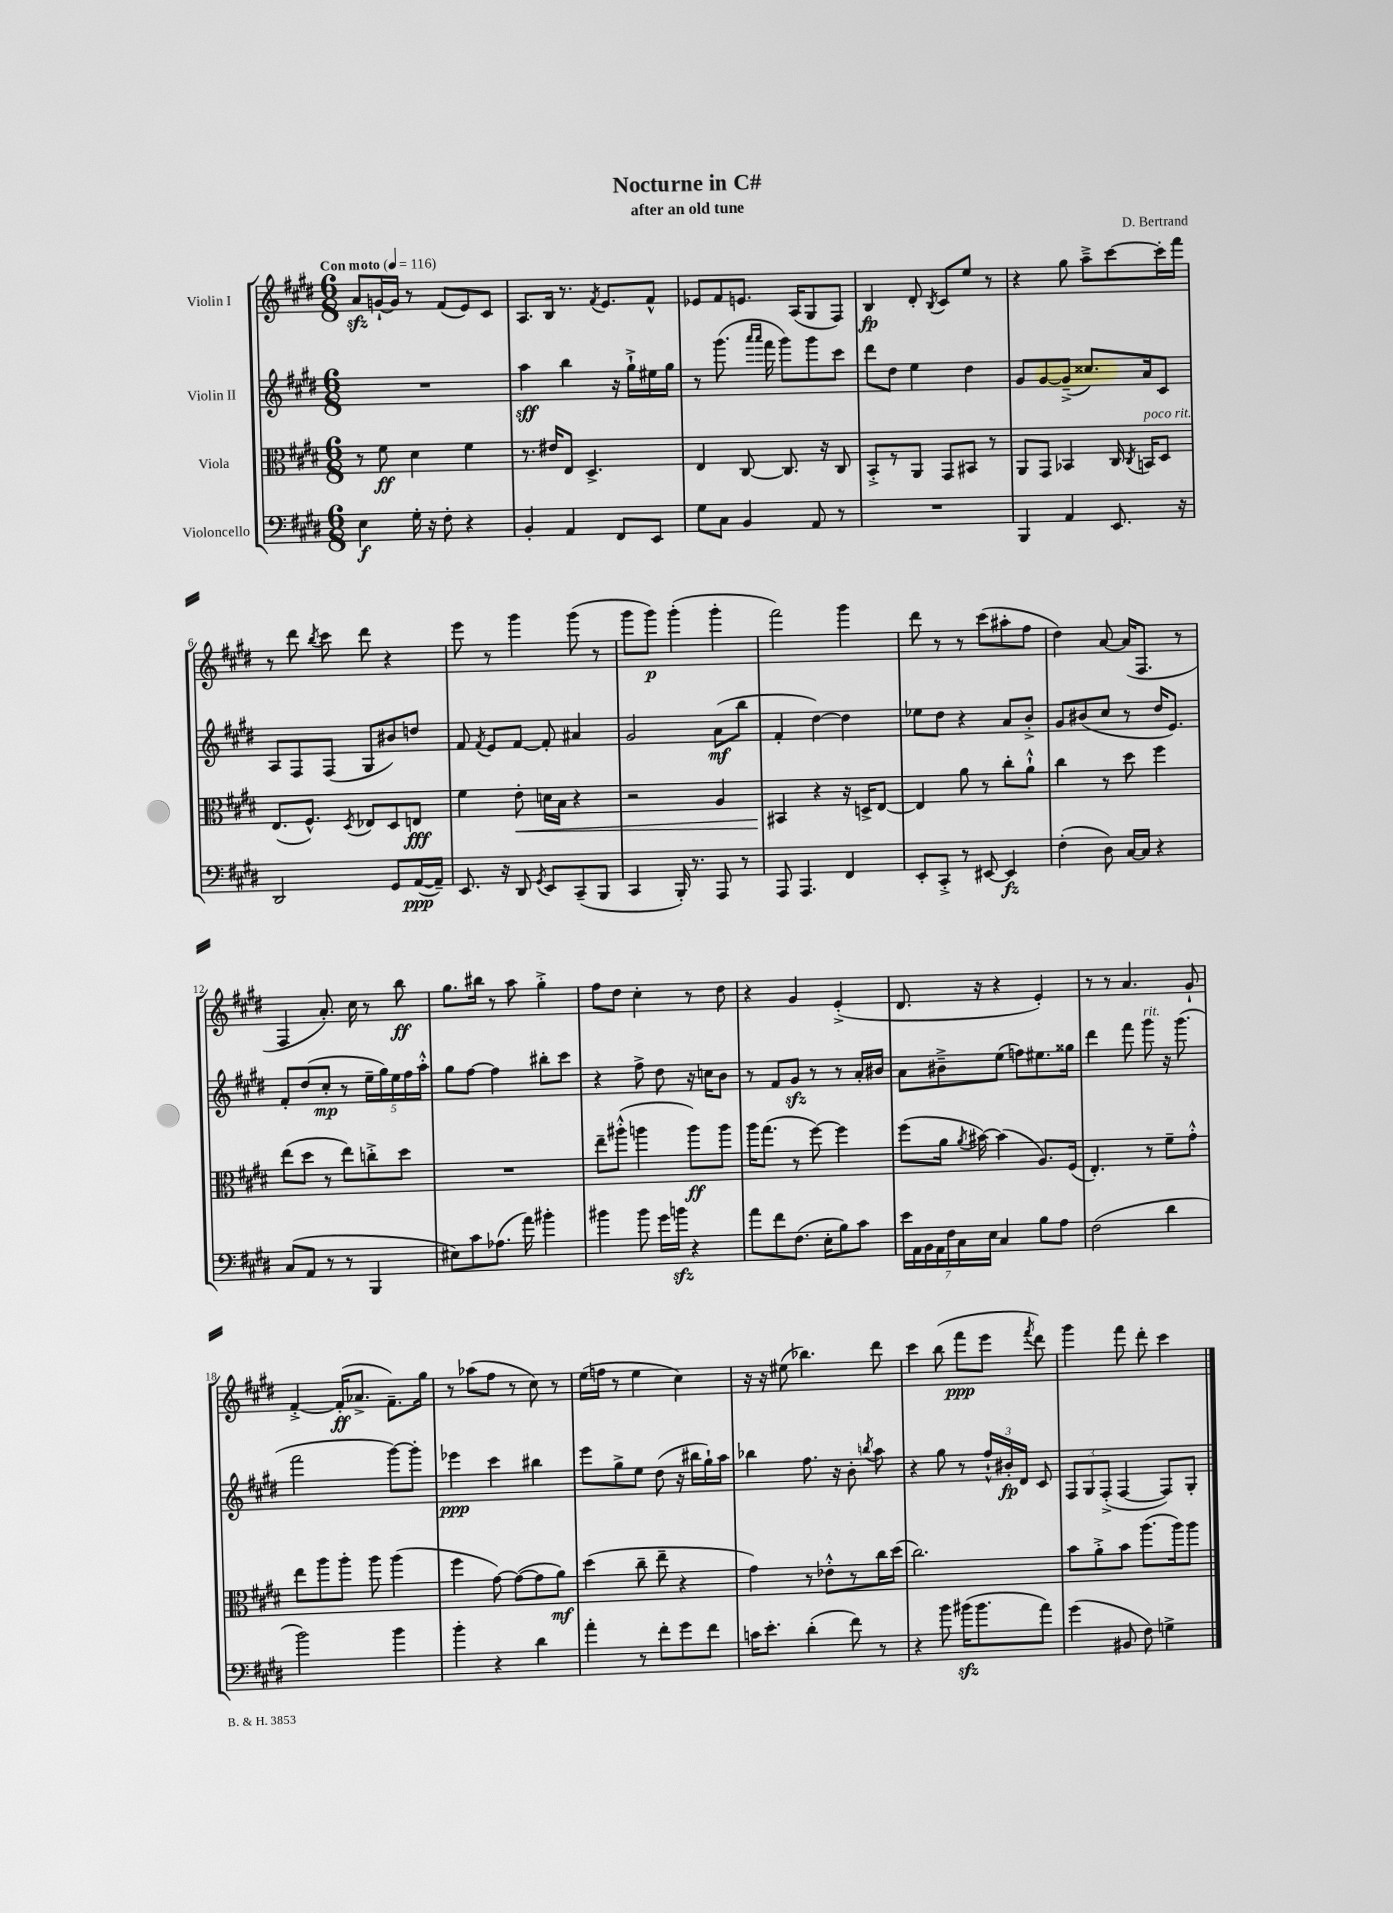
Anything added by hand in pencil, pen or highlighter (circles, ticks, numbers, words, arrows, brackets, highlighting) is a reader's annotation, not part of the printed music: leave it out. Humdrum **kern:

**kern	**kern	**kern	**kern
*staff4	*staff3	*staff2	*staff1
*clefF4	*clefC3	*clefG2	*clefG2
*k[f#c#g#d#]	*k[f#c#g#d#]	*k[f#c#g#d#]	*k[f#c#g#d#]
*M6/8	*M6/8	*M6/8	*M6/8
*MM116	*MM116	*MM116	*MM116
4E	8r	2.r	8a
.	8f#	.	[16g`
.	.	.	16g]
16G#'	4d#	.	8r
16r	.	.	.
8F#'	.	.	(8f#
4r	4f#	.	8e)
.	.	.	8c#
=	=	=	=
4BB'	8.r	4aa	8.A
.	16e#	.	16B
4AA	8E	4bb	8.r
.	4.D#^	.	.
.	.	.	8qf#
.	.	.	8.e
8FF#	.	16r	.
.	.	16gg#`^	.
8EE	.	16ee#	8f#^^
.	.	16gg#	.
=	=	=	=
8G#	4E	8r	8e-
8C#	.	(8.ggg#	8f#
4BB	[8C#	.	8.e
.	.	16qqaaa	.
.	.	16qqaaa	.
.	.	16fff#	.
.	8.C#]	8ggg#)	.
.	.	.	(16A
8AA	.	8ggg#	8G#
.	16r	.	.
8r	8C#	8ccc#	8F#)
=	=	=	=
2.r	8BB'^	8ddd#	4B
.	8r	8dd#	.
.	8AA	4ee	8d#'
.	.	.	8qB
.	8GG#	.	8c#
.	8BB#	4dd#	8ee
.	8r	.	8r
=	=	=	=
4BBB	8AA	8g#	4r
.	8GG#	[8g#	.
4AA	4BB-	(8g#~^]	8gg#
.	.	8.cc##)	8aa~^
8.EE	16C#	.	[8ccc#
.	8qC#	.	.
.	16BB	16a	.
.	8D#	8c#	16ccc#']
16r	.	.	16fff#
=	=	=	=
2DD#	(8.E	8A	8r
.	.	8F#	8ddd#
.	8.F#^^)	.	.
.	.	.	8qbb
.	.	(8F#	8ccc#
.	8qD#	.	.
.	8E-	8G#	8ddd#
8GG#	8D#	8b#)	4r
([16AA	8E	8dd	.
16AA~])	.	.	.
=	=	=	=
8.EE	4f#	8f#	8eee
.	.	8qf#	.
.	.	8e	8r
16r	.	.	.
8DD#	8e'	[8f#	4ggg#
8qGG#	.	.	.
8EE	16d	8f#']	.
.	16B	.	.
(8CC#~	4r	4a#	(8ggg#
8BBB	.	.	8r
=	=	=	=
4CC#	2r	2g#	8ggg#
.	.	.	8ggg#)
16BBB')	.	.	(4ggg#'
8.r	.	.	.
8AAA	4A	(8a	4ggg#'
8r	.	8bb	.
=	=	=	=
8AAA	4BB#	4f#'	2fff#)
4.AAA	.	.	.
.	4r	[4dd#)	.
4FF#	16r	4dd#]	4ggg#
.	16D^	.	.
.	[8E	.	.
=	=	=	=
8EE'	4E]	8ee-	8ddd#
8CC#'^	.	8dd#	8r
8r	8a	4r	8r
[8EE#	8r	.	(8ccc#
4EE#]	8cc#'	8a	8aa#'
.	8a`^^	8b'^	8ff#
=	=	=	=
(4F#'	4cc#	8g#	4dd#)
.	.	(8b#	.
8D#)	8r	8cc#	[8a
[16C#	8dd#	8r	(16a]
16C#]	.	.	8.F#
4r	4ff#	16dd#	.
.	.	8.e)	.
.	.	.	8r
=	=	=	=
(8C#	(8ee	8f#'	4F#
8AA	8dd#	(8dd#	.
8r	8r	8cc#'	8.a')
8r	8ee)	8r	.
.	.	.	16cc#
4BBB	8cc'^	20ee~	8r
.	.	20gg#)	.
.	.	20ee	.
.	8dd#	.	8bb
.	.	20ff#	.
.	.	20aa'^^	.
=	=	=	=
8E#)	2.r	8gg#	8.gg#
8c#	.	[8ff#	.
.	.	.	16bb#
(8.A-	.	4ff#]	8r
.	.	.	8aa
16a)	.	.	.
4b#'	.	8bb#'	4gg#'^
.	.	8ccc#	.
=	=	=	=
4b#	8ee~	4r	8ff#
.	(8aa#'^^	.	8dd#
8b#	4aa	8ff#^	4cc#'
16g#	.	8dd#	.
16b	.	.	.
4r	8aa)	16r	8r
.	.	16cc	.
.	8aa	8b	8dd#
=	=	=	=
8a	16aa	8r	4r
.	(8.gg#	.	.
8f#	.	8f#	.
(8.F#	8r	8g#	4g#
.	[8ff#)	8r	.
16E'	.	.	.
8B)	4ff#]	8r	(4e'^
8c#	.	16a'	.
.	.	16b#	.
=	=	=	=
28e	(8ff#	8a	8.d#
28AA	.	.	.
28BB	.	.	.
28AA	.	.	.
.	16a	8b#~^	.
28F#	.	.	.
28C#	.	.	.
.	8qa	.	.
.	[16b#)	.	16r
28E	.	.	.
4C#	(4b#]	(8ee	4r
.	.	8ff)	.
8B	8.A)	8.ee#	4e')
8A	.	.	.
.	(16F#	16gg##	.
=	=	=	=
(2F#	4.E')	4ddd#	8r
.	.	.	8r
.	.	8fff#	4.a
.	8r	8ggg#	.
4d#	8f#~	16r	.
.	.	(8.ggg#	.
.	8g#'^^	.	8g#`
=	=	=	=
2b)	8ee	2fff#	[4f#'^
.	8aa	.	.
.	8aa'	.	(16f#']
.	.	.	8.a-^
.	8aa	.	.
4b	(4aa	[8ggg#)	8.f#~)
.	.	8ggg#']	.
.	.	.	16gg#
=	=	=	=
4b'	4ff#	4eee-	8r
.	.	.	(8aa-
4r	[8g#)	4ccc#	8ff#
.	(8g#_	.	8r
4d#	8g#]	4bb#	8cc#)
.	8a)	.	8r
=	=	=	=
4a'	(4dd#	8eee	(16ee
.	.	.	16ff
.	.	8gg#^	8r
8r	8cc#~	8ee	4ee
8f#'	8ee~	(8dd#	.
8g#	4r	16r	4cc#)
.	.	16bb#	.
8f#	.	16gg#`)	.
.	.	16aa	.
=	=	=	=
16c	4g#)	4bb-	16r
8.e'	.	.	16r
.	.	.	(8ee#
(4d#'	8r	8.ff#	4.bb-)
.	8e-'^^	.	.
.	.	16r	.
8f#)	8r	8b'	.
.	.	8qbb	.
8r	16cc#	8aa	8ddd#
.	(16dd#	.	.
=	=	=	=
4r	2.cc#)	4r	4ccc#
8b	.	8gg#	(8bb
(16b#	.	8r	8fff#
8.b#	.	.	.
.	.	24ff#`^^	8eee
.	.	24b#'	.
.	.	24d#	.
.	.	.	8qfff#
8a)	.	8c#	8ddd#)
=	=	=	=
(4g#	8b	12F#	4ggg#
.	.	12G#	.
.	8a'^	.	.
.	.	(12F#'^	.
8BB#	8b	[4F#	8fff#
8F#)	(8.aa	.	8ddd#'
4G^	.	8F#])	4ccc#
.	16aa)	.	.
.	8aa	8G#'	.
==	==	==	==
*-	*-	*-	*-
